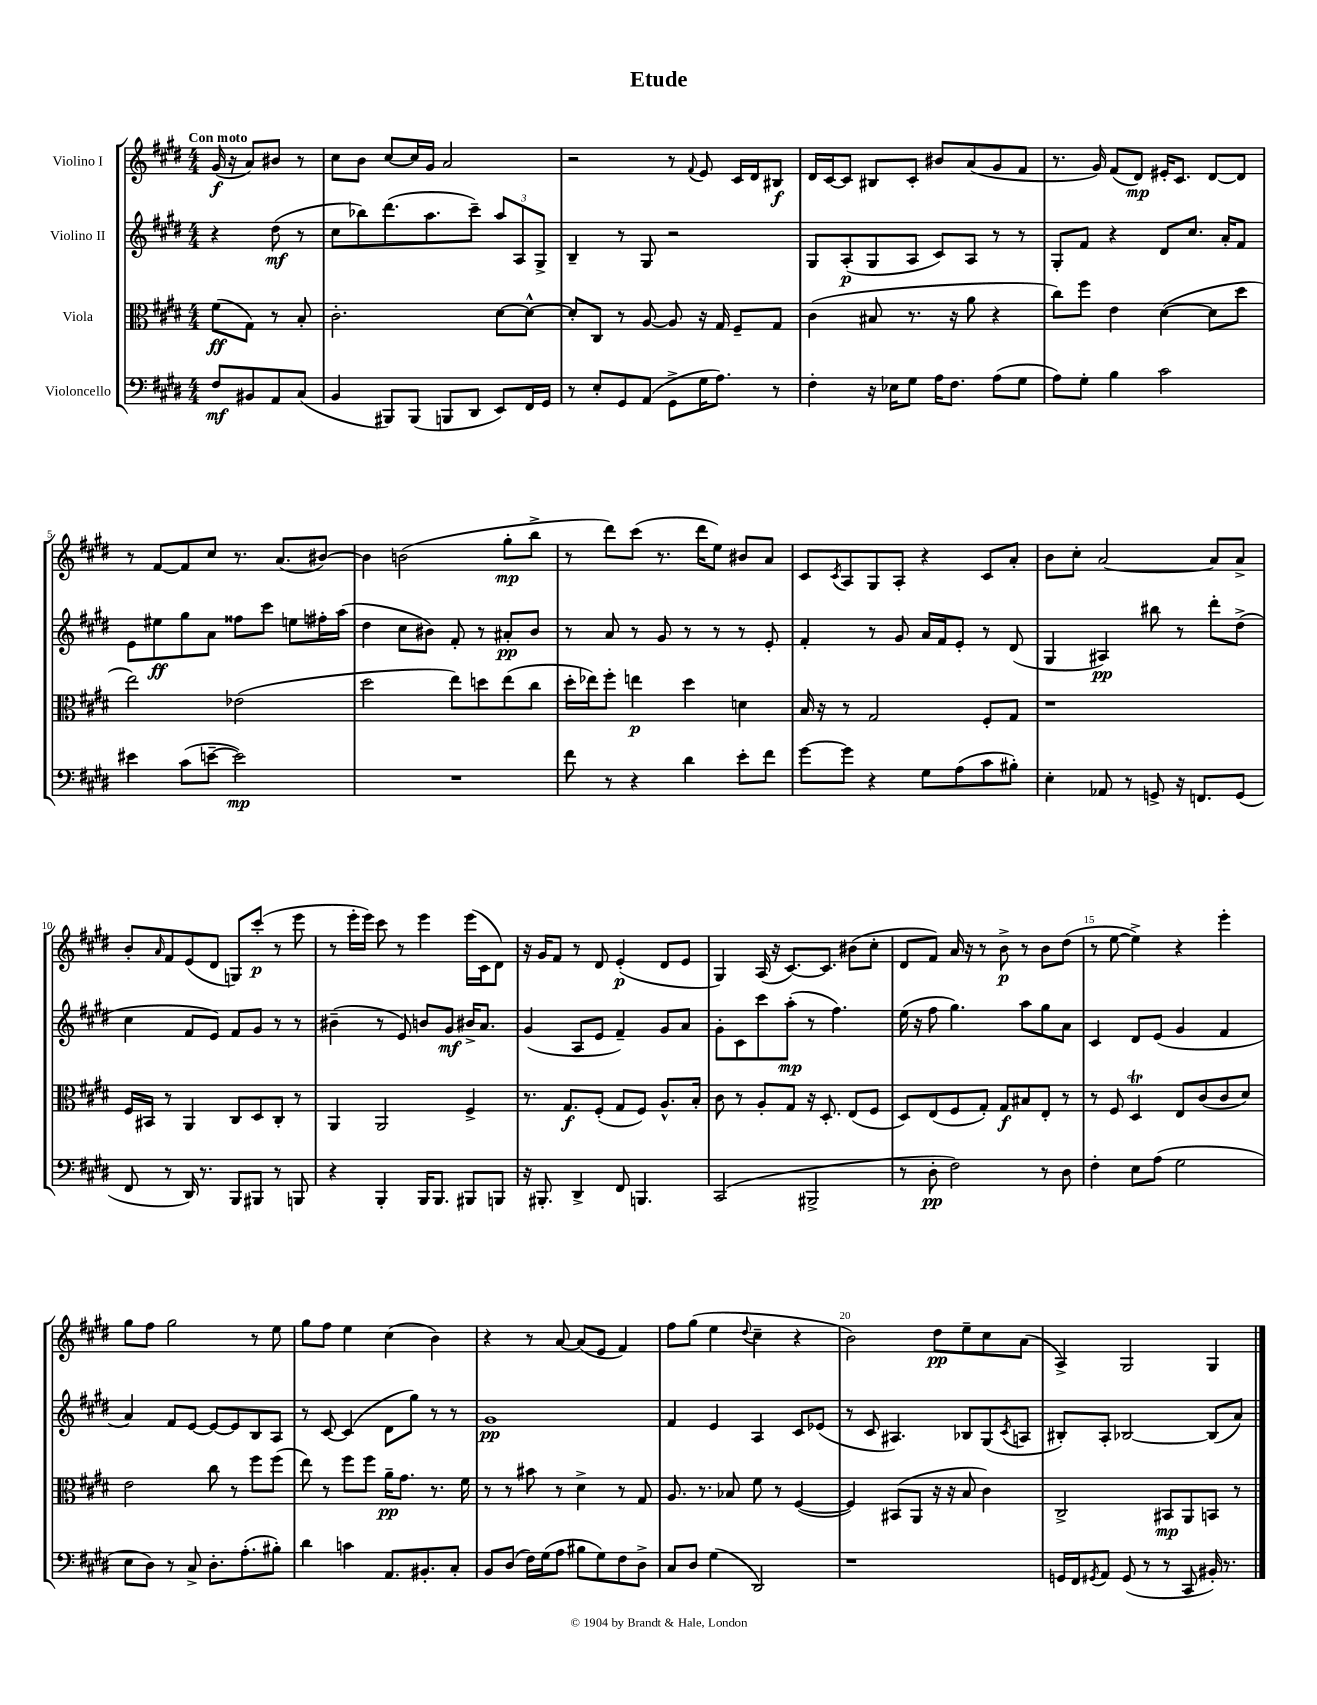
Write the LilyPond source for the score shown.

\header { title = "Etude" }
<<
\new StaffGroup <<
\new Staff = "s0" \with { instrumentName = "Violino I" } {
    \clef treble \key e \major \numericTimeSignature \time 4/4 \partial 2 \tempo "Con moto"
    gis'16\f( r16 a'8) bis'8 r8 |
    cis''8 b'8 cis''8~ cis''16 gis'16 a'2 |
    r2 r8 \appoggiatura { fis'8 } e'8 cis'16 dis'16 bis8\f |
    dis'16 cis'16~ cis'8 bis8 cis'8-. bis'8 a'8( gis'8 fis'8 |
    r8. gis'16) fis'8( dis'8\mp) eis'16-. cis'8. dis'8~ dis'8 |
    r8 fis'8~ fis'8 cis''8 r8. a'8.( bis'8~) |
    bis'4 b'2( gis''8-.\mp b''8-> |
    r8 dis'''8) cis'''8( r8. dis'''16 e''8) bis'8 a'8 |
    cis'8 \acciaccatura { cis'8 } a8 gis8 a8-. r4 cis'8 a'8-. |
    b'8 cis''8-. a'2~ a'8 a'8-> |
    b'8-. \grace { a'16 } fis'8 e'8( dis'8 g8) cis'''8-.\p( r8 e'''8 |
    r8 e'''16-. e'''16) cis'''8 r8 e'''4 e'''16( cis'16 dis'8) |
    r16 gis'16 fis'8 r8 dis'8 e'4-.\p( dis'8 e'8 |
    gis4) a16( r16 cis'8.~) cis'8. bis'8( cis''8-. |
    dis'8 fis'8) a'16 r16 r8 b'8->\p r8 b'8 dis''8( |
    r8 e''8~ e''4->) r4 e'''4-. |
    gis''8 fis''8 gis''2 r8 e''8 |
    gis''8 fis''8 e''4 cis''4( b'4) |
    r4 r8 a'8~ a'8( e'8 fis'4) |
    fis''8 gis''8( e''4 \appoggiatura { dis''8 } cis''4-- r4 |
    b'2) dis''8\pp e''8-- cis''8 a'8( |
    a4->) gis2 gis4 \bar "|." |
}
\new Staff = "s1" \with { instrumentName = "Violino II" } {
    \clef treble \key e \major \numericTimeSignature \time 4/4 \partial 2
    r4 dis''8\mf( r8 |
    cis''8 bes''8) dis'''8.( a''8. cis'''8--) \tuplet 3/2 { a''8 a8 gis8-> } |
    b4-- r8 gis8 r2 |
    gis8 a8-.\p( gis8 a8 cis'8) a8 r8 r8 |
    gis8-. fis'8 r4 dis'8 cis''8. a'16-. fis'8 |
    e'8 eis''8\ff gis''8 a'8 fisis''8 cis'''8 e''8 fis''16-. a''16( |
    dis''4 cis''8 bis'8) fis'8-. r8 ais'8-.\pp bis'8 |
    r8 a'8 r8 gis'8 r8 r8 r8 e'8-. |
    fis'4-. r8 gis'8 a'16 fis'16 e'8-. r8 dis'8( |
    gis4 ais4\pp) bis''8 r8 dis'''8-. dis''8->( |
    cis''4 fis'8 e'8) fis'8 gis'8 r8 r8 |
    bis'4--( r8 e'8) b'8 gis'8\mf bis'16-> a'8. |
    gis'4( a8 e'8 fis'4--) gis'8 a'8 |
    gis'8-. cis'8 cis'''8 a''8-.\mp( r8 fis''4.) |
    e''16( r16 fis''8 gis''4.) a''8 gis''8 a'8 |
    cis'4 dis'8 e'8( gis'4 fis'4 |
    a'4) fis'8 e'8~ e'8~ e'8 b8 a8 |
    r8 cis'8~ cis'4( dis'8 gis''8) r8 r8 |
    gis'1\pp |
    fis'4 e'4 a4 cis'8 ees'8( |
    r8 cis'8 ais4.) bes8 gis8( \acciaccatura { cis'8 } a8 |
    bis8-.) a8-. bes2~ bes8( a'8) \bar "|." |
}
\new Staff = "s2" \with { instrumentName = "Viola" } {
    \clef alto \key e \major \numericTimeSignature \time 4/4 \partial 2
    fis'8\ff( gis8) r8 b8-. |
    cis'2.-. dis'8~ dis'8~-^ |
    dis'8-. cis8 r8 a8~ a8 r16 gis16 fis8-- gis8 |
    cis'4( bis8 r8. r16 a'8 r4 |
    cis''8) fis''8 e'4 dis'4~( dis'8 dis''8 |
    e''2) ees'2( |
    dis''2 e''8) d''8 e''8( cis''8 |
    dis''16-. ees''16) fis''8-. e''4\p dis''4 d'4 |
    b16 r16 r8 gis2 fis8-. gis8 |
    r1 |
    fis16 bis,16 r8 a,4 cis8 dis8 cis8-. r8 |
    a,4 a,2 fis4-> |
    r8. gis8.\f fis8-.( gis8 fis8) a8.-^ b16-. |
    cis'8 r8 a8-. gis8 r16 dis8.-. e8( fis8 |
    dis8) e8( fis8 gis8-.) gis8\f bis8 e8-. r8 |
    r8 fis8 dis4\trill e8 cis'8( cis'8 dis'8) |
    e'2 cis''8 r8 fis''8 fis''8( |
    e''8) r8 fis''8 fis''8 a'16--\pp gis'8. r8. fis'16 |
    r8 r8 bis'8 r8 dis'4-> r8 gis8 |
    a8. r8. bes8 fis'8 r8 fis4~( |
    fis4) bis,8( a,8 r16 r16 b8 cis'4) |
    cis2-> bis,8\mp a,8 b,8 r8 \bar "|." |
}
\new Staff = "s3" \with { instrumentName = "Violoncello" } {
    \clef bass \key e \major \numericTimeSignature \time 4/4 \partial 2
    fis8\mf bis,8 a,8 cis8( |
    b,4 bis,,8) bis,,8( b,,8 dis,8 e,8) fis,16 gis,16 |
    r8 e8-. gis,8 a,8( gis,8-> gis16 a8.) r8 |
    fis4-. r16 ees16 gis8 a16 fis8. a8( gis8 |
    a8) gis8-. b4 cis'2 |
    eis'4 cis'8( e'8~-- e'2\mp) |
    R1 |
    fis'8 r8 r4 dis'4 e'8-. fis'8 |
    gis'8~ gis'8 r4 gis8 a8( cis'8 bis8-.) |
    e4-. aes,8 r8 g,8-> r16 f,8. g,8( |
    fis,8 r8 dis,16) r8. b,,8 bis,,8 r8 b,,8 |
    r4 b,,4-. b,,16 b,,8. bis,,8 b,,8 |
    r16 bis,,8.-. dis,4-> fis,8 b,,4. |
    cis,2( bis,,2-> |
    r8 dis8-.\pp fis2) r8 dis8 |
    fis4-. e8 a8( gis2 |
    e8 dis8) r8 cis8-> dis8.-. a8.-.( bis8-.) |
    dis'4 c'4 a,8. bis,8.-. cis8-. |
    b,8 dis8( fis16) gis16( a8 bis8 gis8) fis8 dis8-> |
    cis8 dis8 gis4( dis,2) |
    r1 |
    g,16 fis,16 \acciaccatura { gis,8 } a,8 gis,8( r8 r8 cis,8 bis,16-.) r8. \bar "|." |
}
>>
>>
\layout { \context { \Score \override BarNumber.break-visibility = ##(#f #t #t) barNumberVisibility = #(every-nth-bar-number-visible 5) } }
